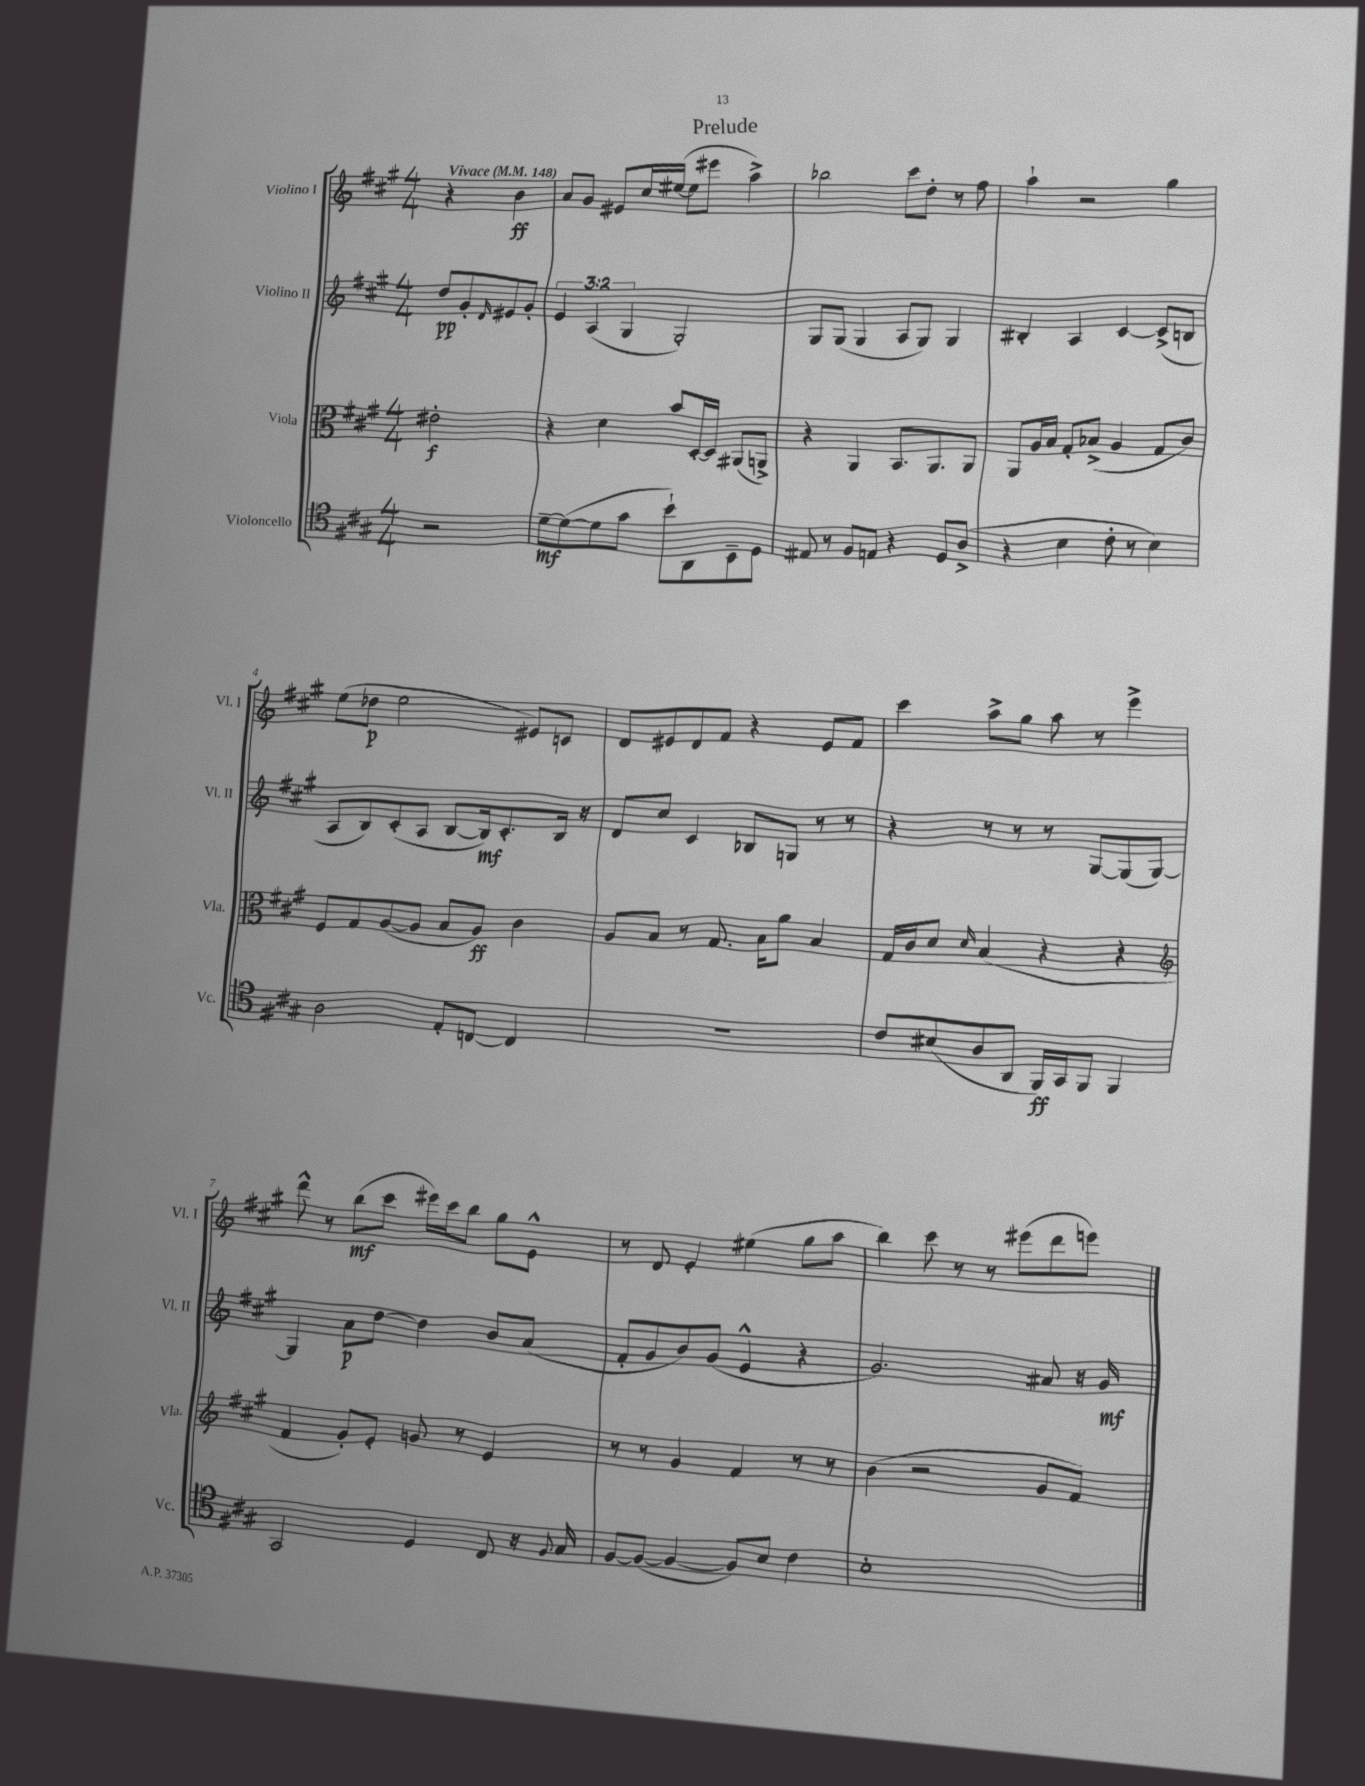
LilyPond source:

\header { title = "Prelude" }
<<
\new StaffGroup <<
\new Staff = "s0" \with { instrumentName = "Violino I" shortInstrumentName = "Vl. I" } {
    \clef treble \key a \major \numericTimeSignature \time 4/4 \partial 2 \tempo "Vivace" 4 = 148
    r4 b'4\ff |
    a'8 gis'8 eis'8 cis''16 eis''16~( eis''8 eis'''8 a''4->) |
    bes''2 cis'''8 d''8-. r8 fis''8 |
    a''4-! r2 gis''4 |
    e''8( des''8\p e''2 eis'8) c'8 |
    d'8 eis'8 d'8 fis'8 r4 eis'8 fis'8 |
    cis'''4 a''8-> gis''8 a''8 r8 e'''4-> |
    d'''8-^ r8 b''8\mf( cis'''8 eis'''16) cis'''16 b''8 gis''8 e'8-^ |
    r8 d'8 e'4-. eis''4( gis''8 a''8 |
    b''4) cis'''8 r8 r8 eis'''8( d'''8 e'''8) \bar "|." |
}
\new Staff = "s1" \with { instrumentName = "Violino II" shortInstrumentName = "Vl. II" } {
    \clef treble \key a \major \numericTimeSignature \time 4/4 \override Staff.TupletNumber.text = #tuplet-number::calc-fraction-text \partial 2
    d''8\pp gis'8-. \grace { d'16 } eis'8 gis'8-. |
    \tuplet 3/2 { e'4 a4( gis4 } gis2-.) |
    gis8 gis8( gis4 a8 gis8) gis4 |
    bis4-. a4 cis'4~ cis'8->( b8 |
    a8 b8) cis'8-.( a8 b8~ b16\mf) cis'8.-. b16 r16 |
    d'8 cis''8 cis'4 bes8 g8 r8 r8 |
    r4 r8 r8 r8 gis8~ gis8( gis8~) |
    gis4 a'8\p d''8~ d''4 b'8 a'8( |
    fis'8-. gis'8 b'8) gis'8( e'4-^ r4 |
    gis'2.) ais'8 r16 gis'16\mf \bar "|." |
}
\new Staff = "s2" \with { instrumentName = "Viola" shortInstrumentName = "Vla." } {
    \clef alto \key a \major \numericTimeSignature \time 4/4 \partial 2
    eis'2-.\f |
    r4 d'4 b'8 d16~-. d16 ais,8( a,8->) |
    r4 a,4 b,8. a,8. a,8 |
    a,8 a16 b16 gis8-. bes8->( a4 gis8 cis'8) |
    fis8 gis8 a8~( a8 b8 a8\ff) cis'4 |
    a8 b8 r8 gis8. b16 a'8 b4 |
    gis16 cis'16 d'8 \grace { d'16 } b4( r4 r4 |
    \clef treble fis'4 gis'8-.) e'8-. g'8 r8 e'4 |
    r8 r8 gis'4 fis'4 r8 r8 |
    b'4( r2 gis'8 fis'8) \bar "|." |
}
\new Staff = "s3" \with { instrumentName = "Violoncello" shortInstrumentName = "Vc." } {
    \clef tenor \key a \major \numericTimeSignature \time 4/4 \partial 2
    r2 |
    d'8~--\mf d'8~( d'8 gis'8 b'8-!) a,8 b,8-- d8 |
    eis8 r8 fis8 e8 r4 d8 a8->( |
    r4 b4 cis'8-. r8 b4) |
    a2 e8-. c8~ c4 |
    R1 |
    cis'8 bis8( a8 a,8 fis,16\ff) gis,16 fis,8 fis,4 |
    gis,2 d4 cis8 r16 \appoggiatura { fis8 } gis16 |
    fis8~ fis8~( fis4~ fis8) b8 cis'4 |
    b1-. \bar "|." |
}
>>
>>
